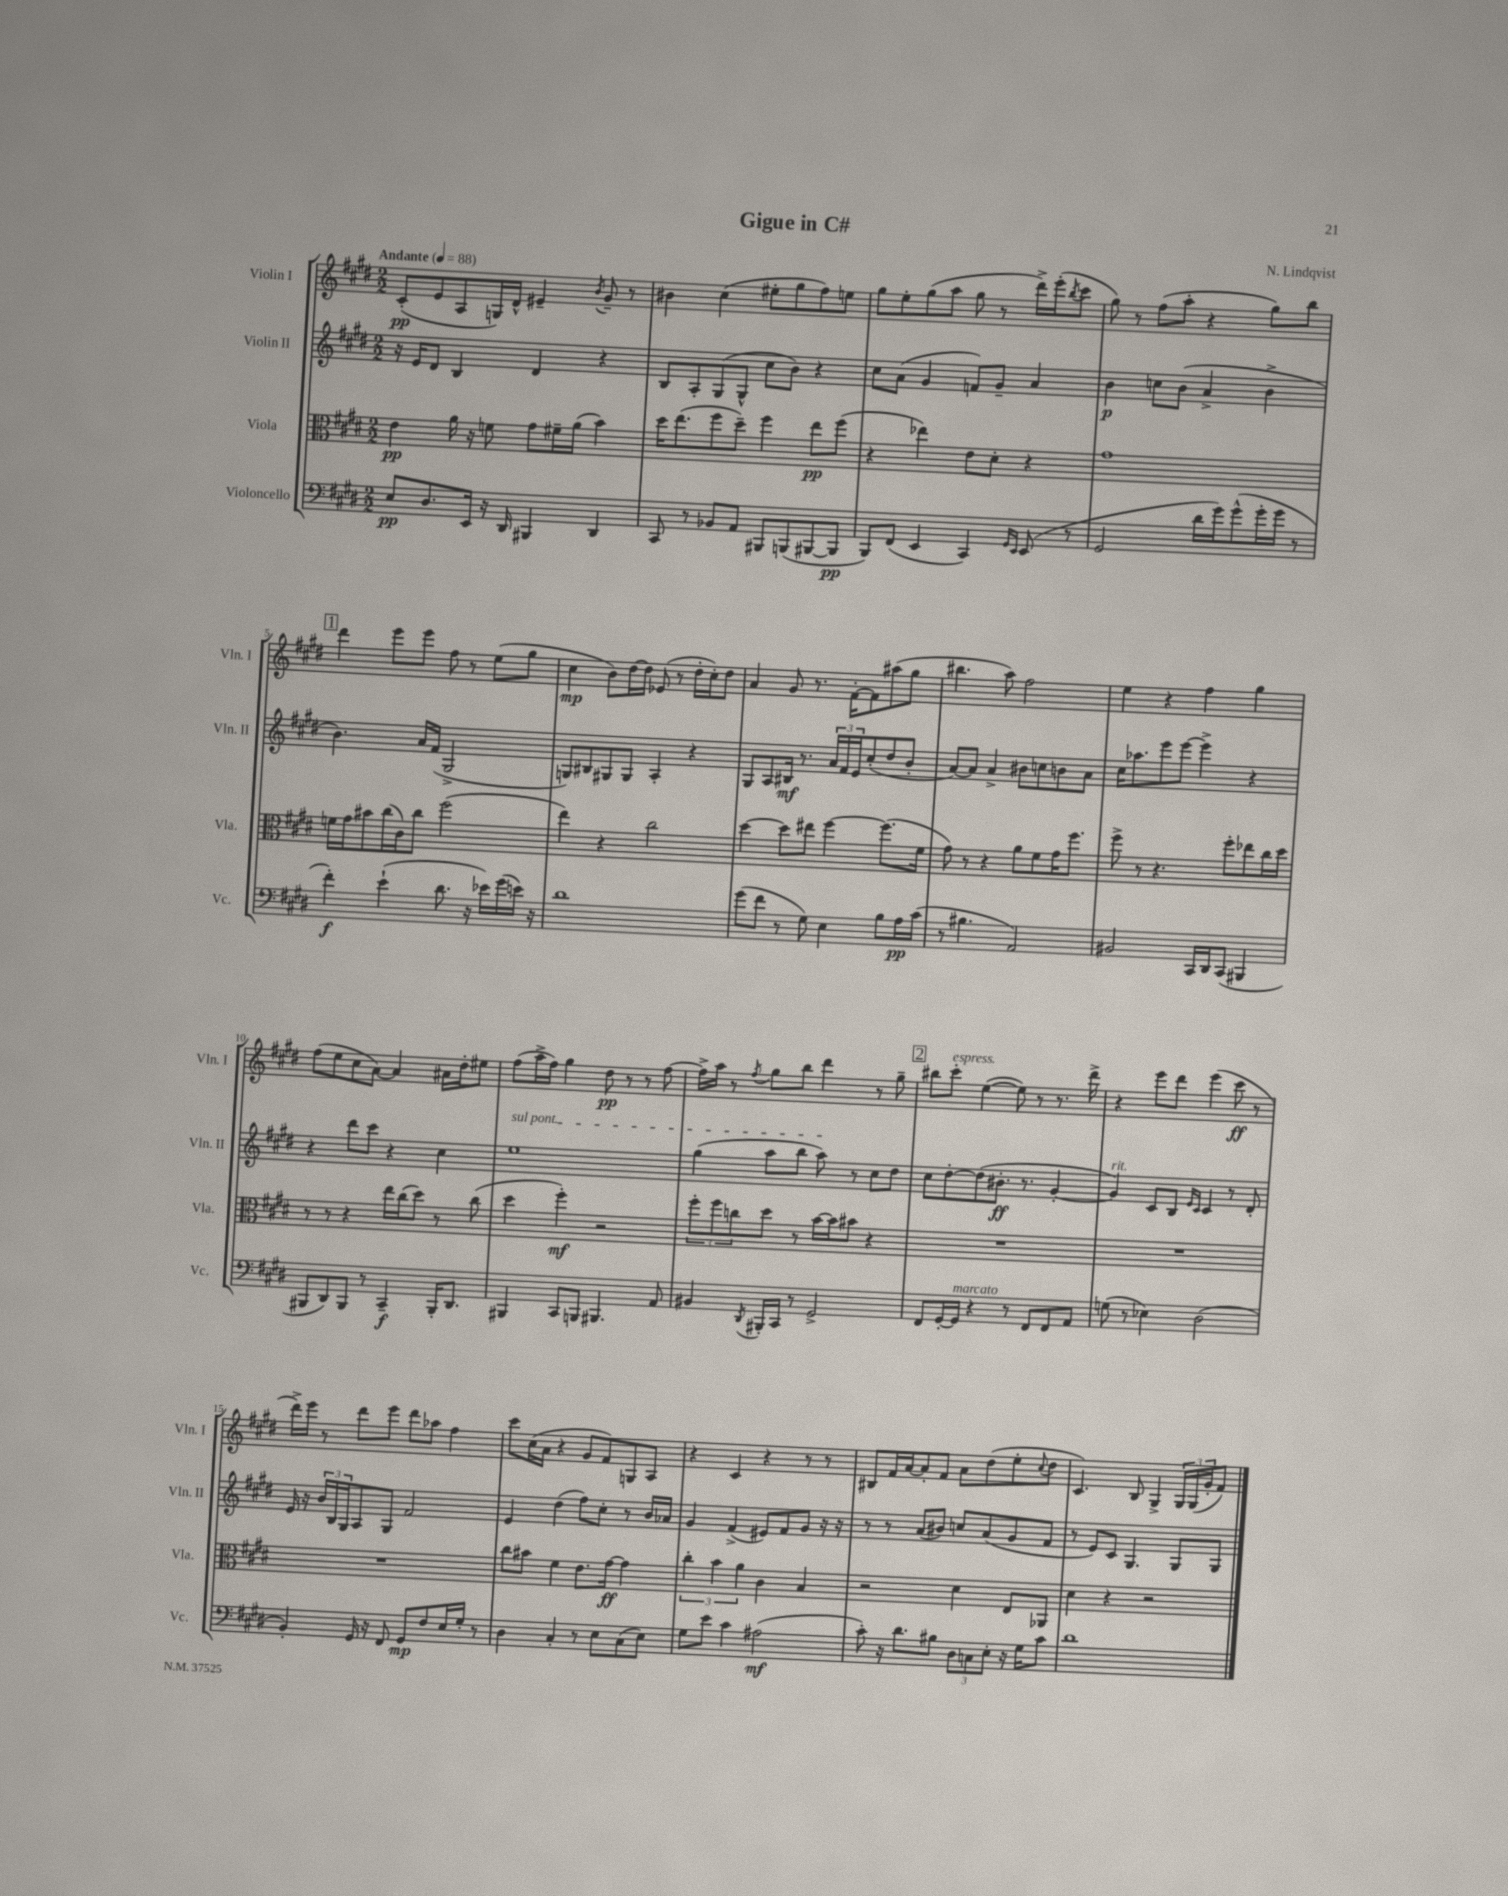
\header { title = "Gigue in C#" composer = "N. Lindqvist" }
<<
\new StaffGroup <<
\new Staff = "s0" \with { instrumentName = "Violin I" shortInstrumentName = "Vln. I" } {
    \clef treble \key e \major \numericTimeSignature \time 2/2 \tempo "Andante" 4 = 88
    cis'8-.\pp( e'8 a8 g16) dis'16-^ eis'4-- \acciaccatura { b'8 } gis'8-- r8 |
    bis'4 cis''4( eis''8-. gis''8 fis''8) e''8 |
    gis''8 e''8-. gis''8( a''8 gis''8 r8 dis'''16->) e'''16-.( \acciaccatura { b''8 } cis'''8 |
    gis''8) r8 fis''8( a''8-. r4 gis''8) b''8 |
    \mark \markup { \box "1" } dis'''4 e'''8 e'''8 fis''8 r8 e''8( gis''8 |
    cis''4\mp b'8) dis''16~ dis''16 ees'8( r8 dis''16-. cis''16-.) dis''8 |
    a'4 gis'8 r8. fis'16~-. fis'8 ais''8( gis''8 |
    bis''4. a''8) fis''2 |
    e''4 r4 fis''4 gis''4 |
    fis''8( e''8 cis''8 a'8~) a'4 ais'16 dis''16-. eis''8 |
    fis''8( a''16-> fis''16) gis''4 dis''8\pp r8 r8 fis''8~ |
    fis''16-> a''16 r8 \acciaccatura { fis''8 } gis''8 b''8 dis'''4 r8 gis''8-- |
    \mark \markup { \box "2" } bis''8 cis'''8-.^\markup { \italic "espress." } e''4~( e''8) r8 r8. dis'''16-> |
    r4 e'''8 dis'''8 e'''4( cis'''8\ff r8 |
    dis'''16->) e'''16 r8 dis'''8 e'''8 dis'''8 aes''8 fis''4 |
    cis'''8 cis''16( a'16 r4 gis'8 fis'8) g8 a8 |
    r4 cis'4 r4 r8 r8 |
    bis8 fis'16 a'16~ a'8-. fis'8 a'8 dis''8( e''8-. \appoggiatura { cis''8 } dis''8 |
    cis'4.) b8 gis4-> \tuplet 3/2 { gis16 gis16( gis'16-. } fis'8) \bar "|." |
}
\new Staff = "s1" \with { instrumentName = "Violin II" shortInstrumentName = "Vln. II" } {
    \clef treble \key e \major \numericTimeSignature \time 2/2
    r16 e'16 dis'8 b4 dis'4 r4 |
    b8 a8-. gis8( gis8-^ cis''8 b'8) r4 |
    cis''8 a'8( gis'4 f'8) gis'8-- a'4 |
    b'4\p c''8 b'8( a'4-> b'4-> |
    \mark \markup { \box "1" } b'4.) a'16 fis'16( gis2-> |
    g8) bis8 gis8 gis8 a4-. r4 |
    gis8 a8 bis16\mf r8. \tuplet 3/2 { a'16 fis'16 e'16 } cis''8-.( dis''8 b'8-. |
    a'8~) a'8 a'4-> bis'8 c''8 b'8 a'8 |
    cis''16 aes''8. e'''8 e'''8~ e'''4-> r4 |
    r4 dis'''8 cis'''8 r4 cis''4 |
    \once \override TextSpanner.bound-details.left.text = \markup { \italic "sul pont." } e''1\startTextSpan |
    gis''4( a''8 b''8 a''8\stopTextSpan) r8 cis''8 dis''8 |
    \mark \markup { \box "2" } cis''8 dis''8~-. dis''8( bis'8.-.\ff r8. gis'4~-. |
    gis'4^\markup { \italic "rit." }) cis'8 b8 \grace { e'16 cis'16 } cis'4 r8 dis'8-. |
    e'16 r16 \tuplet 3/2 { b'16 b16 gis16 } a8 gis8 fis'2 |
    e'4 dis''4( fis''8) cis''8-. r8 b'16 aes'16 |
    gis'4 fis'4->( eis'8) fis'8 gis'8 r16 r16 |
    r8 r8 a'8( bis'8) c''8 a'8( gis'8 fis'8 |
    r8 e'8) cis'8 gis4. gis8 gis8 \bar "|." |
}
\new Staff = "s2" \with { instrumentName = "Viola" shortInstrumentName = "Vla." } {
    \clef alto \key e \major \numericTimeSignature \time 2/2
    e'4\pp a'16 r16 f'8 gis'8 fis'16-- a'16( b'4) |
    dis''16 e''8.( fis''8 dis''8--) fis''4 e''8\pp fis''8( |
    r4 ees''4) e'8 dis'8-. r4 |
    gis'1 |
    \mark \markup { \box "1" } f'16 gis'16 bis'8 cis''16( cis'16) cis''8 fis''2( |
    e''4) r4 cis''2 |
    dis''4~ dis''8 eis''8 fis''4~ fis''8.( fis'16 |
    gis'8) r8 r4 a'8 fis'8 gis'16 fis''8. |
    fis''8-> r8 r4. fis''8-. ees''8 cis''16 dis''16 |
    r8 r8 r4 e''16 cis''16( dis''8) r8 cis''8( |
    dis''4 fis''4-.\mf) r2 |
    \tuplet 3/2 { fis''8-. fis''8 c''8 } dis''8 r8 b'16~ b'16 bis'8 r4 |
    \mark \markup { \box "2" } R1 |
    R1 |
    R1 |
    cis''8 bis'8 fis'4 e'8. gis'16~\ff gis'4 |
    \tuplet 3/2 { cis''4-. b'4 a'4 } cis'4 b4 |
    r2 dis'4 e8 aes,8 |
    dis'4 r4 r2 \bar "|." |
}
\new Staff = "s3" \with { instrumentName = "Violoncello" shortInstrumentName = "Vc." } {
    \clef bass \key e \major \numericTimeSignature \time 2/2
    e8\pp dis8. e,16 r16 dis,16 bis,,4 dis,4 |
    cis,8 r8 bes,8 a,8 bis,,8 b,,8( bis,,8~ bis,,8\pp |
    b,,8) fis,8( e,4 cis,4) \grace { gis,16 e,16 } e,8( r8 |
    gis,2 dis'16 gis'16) gis'8-^( gis'16-. gis'16 r8 |
    \mark \markup { \box "1" } fis'4-.\f) e'4-!( dis'8. r16 ees'16) gis'16( e'16) r16 |
    dis'1 |
    gis'8( fis'8 r8 gis8) e4 b8 a16\pp cis'16( |
    r8 bis4. a,2) |
    bis,2 cis,16 dis,16 cis,8( bis,,4 |
    bis,,8 dis,8) bis,,8 r8 cis,4--\f bis,,16-. dis,8. |
    bis,,4 cis,8 b,,8 bis,,4. a,8 |
    bis,4 \acciaccatura { dis,8 } bis,,16-. cis,16 r8 gis,2-> |
    \mark \markup { \box "2" } fis,8 gis,16~-. gis,16^\markup { \italic "marcato" } r4 r8 fis,8 fis,8 a,8 |
    g8( r8 ees4) dis2( |
    b,4-.) gis,16 r16 fis,8 gis,8\mp fis8 e16 gis16-. r8 |
    dis4 cis4-. r8 e8 cis8( e8) |
    gis8 e'8 cis'4 ais2\mf( |
    cis'8-.) r16 dis'8. bis8 \tuplet 3/2 { dis8 c8 e8-. } r16 gis16 cis'8 |
    dis'1 \bar "|." |
}
>>
>>
